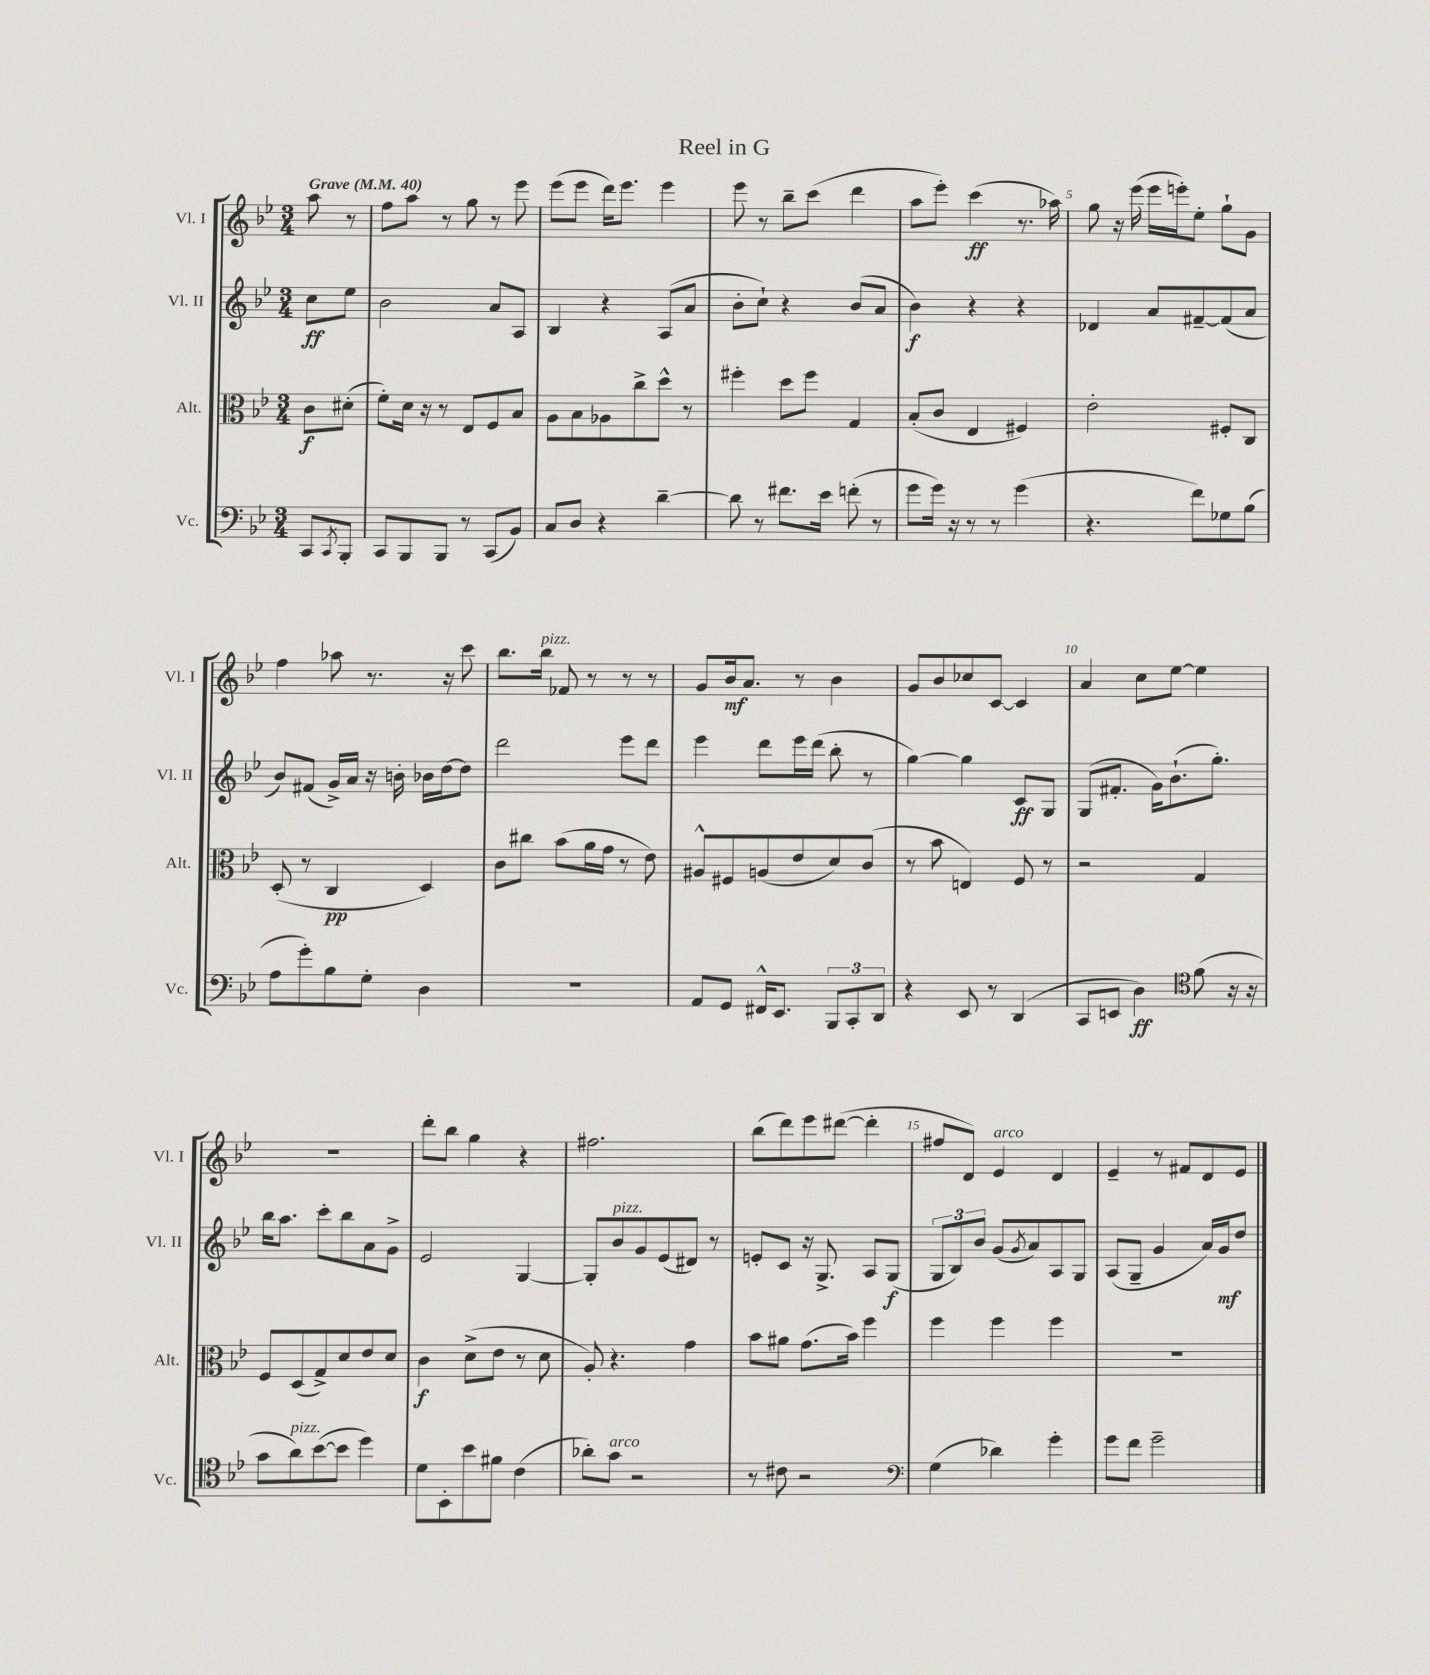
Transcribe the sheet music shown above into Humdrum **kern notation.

**kern	**dynam	**kern	**dynam	**kern	**dynam	**kern	**dynam
*part4	*part4	*part3	*part3	*part2	*part2	*part1	*part1
*staff4	*staff4	*staff3	*staff3	*staff2	*staff2	*staff1	*staff1
*I"Vc.	*	*I"Alt.	*	*I"Vl. II	*	*I"Vl. I	*
*I'Vc.	*	*I'Alt.	*	*I'Vl. II	*	*I'Vl. I	*
*clefF4	*	*clefC3	*	*clefG2	*	*clefG2	*
*k[b-e-]	*	*k[b-e-]	*	*k[b-e-]	*	*k[b-e-]	*
*M3/4	*	*M3/4	*	*M3/4	*	*M3/4	*
*MM40	*	*MM40	*	*MM40	*	*MM40	*
=	=	=	=	=	=	=	=
!	!	!	!	!	!	!LO:TX:a:B:t=Grave	!
8CC/L	.	8c\L	f	8cc\L	ff	8aa\	.
8qCC/	.	.	.	.	.	.	.
8BBB-'/J	.	(8d#X'\J	.	8ee-\J	.	8r	.
=1	=1	=1	=1	=1	=1	=1	=1
8CC/L	.	8f'\L)	.	2b-\	.	8ff\L	.
8BBB-/	.	16d\Jk	.	.	.	8aa\J	.
.	.	16r	.	.	.	.	.
8BBB-/J	.	8r	.	.	.	8r	.
8r	.	8E-/L	.	.	.	8gg\	.
(8CC/L	.	8F/	.	8a/L	.	8r	.
8BB-/J)	.	8B-/J	.	8A/J	.	8eee-\	.
=2	=2	=2	=2	=2	=2	=2	=2
8C/L	.	8A\L	.	4B-/	.	(8eee-\L	.
8D/J	.	8B-\	.	.	.	8eee-\J	.
4r	.	8A-X\	.	4r	.	16ddd\KL)	.
.	.	.	.	.	.	8.eee-\J	.
.	.	8cc^\	.	.	.	.	.
[4d~\	.	8dd^^\J	.	(8A/L	.	4eee-\	.
.	.	8r	.	8a/J	.	.	.
=3	=3	=3	=3	=3	=3	=3	=3
8d\]	.	4ff#X'\	.	8b-'\L	.	8eee-\	.
8r	.	.	.	8cc`\J)	.	8r	.
8.f#X\L	.	8dd\L	.	4r	.	8bb-~\L	.
.	.	8ff#\J	.	.	.	(8ccc\J	.
16e-\Jk	.	.	.	.	.	.	.
(8fn'\	.	4G/	.	(8b-/L	.	4ddd\	.
8r	.	.	.	8a/J	.	.	.
=4	=4	=4	=4	=4	=4	=4	=4
8g\L	.	(8B-'/L	.	4b-\)	f	8aa\L	.
16g\Jk)	.	8c/J	.	.	.	8eee-'\J)	.
16r	.	.	.	.	.	.	.
8r	.	4E-/	.	4r	.	(4ccc\	ff
8r	.	.	.	.	.	.	.
(4g\	.	4F#X/)	.	4r	.	8.r	.
.	.	.	.	.	.	16aa-X\)	.
=5	=5	=5	=5	=5	=5	=5	=5
4.r	.	2e-'\	.	4d-X/	.	8gg\	.
.	.	.	.	.	.	16r	.
.	.	.	.	.	.	(16eee-\	.
.	.	.	.	8a/L	.	16eee-\LL	.
.	.	.	.	.	.	16eeen'\J)	.
8f\L)	.	.	.	[8f#X~/	.	8ee-'\J	.
8G-X\	.	8F#X'/L	.	(8f#/]	.	8gg`\L	.
(8B-\J	.	8C/J	.	8a/J	.	8g\J	.
!!LO:LB:g=z
=6	=6	=6	=6	=6	=6	=6	=6
8A\L	.	(8D'/	.	8b-/L)	.	4ff\	.
8g'\)	.	8r	.	(8f#X/J	.	.	.
8B-\	.	4C/	pp	16g^/LL)	.	8aa-X\	.
.	.	.	.	16a/JJ	.	.	.
8G'\J	.	.	.	16r	.	8.r	.
.	.	.	.	16bn'\	.	.	.
4D\	.	4D/)	.	16b-X\LL	.	.	.
.	.	.	.	[16dd\J	.	16r	.
.	.	.	.	8dd\J]	.	8ccc\	.
=7	=7	=7	=7	=7	=7	=7	=7
2.r	.	8c\L	.	2ddd\	.	8.bb-\L	.
.	.	8cc#X\J	.	.	.	.	.
!	!	!	!	!	!	!LO:TX:a:i:t=pizz.	!
.	.	.	.	.	.	16bb-\Jk	.
.	.	(8b-\L	.	.	.	8f-X/	.
.	.	16a\L	.	.	.	8r	.
.	.	16g\JJ	.	.	.	.	.
.	.	8r	.	8eee-\L	.	8r	.
.	.	8e-\)	.	8ddd\J	.	8r	.
=8	=8	=8	=8	=8	=8	=8	=8
8AA/L	.	8A#X^^/L	.	4eee-\	.	8g/L	.
8GG/J	.	8F#X/	.	.	.	16b-/k	mf
.	.	.	.	.	.	8.a/J	.
16FF#X^^/KL	.	(8An/	.	8ddd\L	.	.	.
8.EE-/J	.	.	.	.	.	.	.
.	.	8e-/	.	16eee-\L	.	8r	.
.	.	.	.	(16ddd\JJ	.	.	.
12BBB-/L	.	8d/)	.	8bb-'\	.	4b-\	.
12CC'/	.	.	.	.	.	.	.
.	.	(8c/J	.	8r	.	.	.
12DD/J	.	.	.	.	.	.	.
=9	=9	=9	=9	=9	=9	=9	=9
4r	.	8r	.	[4gg\)	.	8g/L	.
.	.	8b-\	.	.	.	8b-/	.
8EE-/	.	4En/)	.	4gg\]	.	8cc-X/	.
8r	.	.	.	.	.	[8c/J	.
(4DD/	.	8F/	.	8c/L	ff	4c/]	.
.	.	8r	.	8G/J	.	.	.
=10	=10	=10	=10	=10	=10	=10	=10
8CC/L	.	2r	.	(8G/L	.	4a/	.
8EEn/J	.	.	.	8.f#X'/J	.	.	.
4D\)	ff	.	.	.	.	8cc\L	.
.	.	.	.	16g\KL)	.	.	.
.	.	.	.	(8.b-`\	.	[8ee-\J	.
*clefC4	*	*	*	*	*	*	*
(8f\	.	4G/	.	.	.	4ee-\]	.
.	.	.	.	8.gg'\J)	.	.	.
16r	.	.	.	.	.	.	.
16r	.	.	.	.	.	.	.
!!LO:LB:g=z
=11	=11	=11	=11	=11	=11	=11	=11
8g\L	.	8F/L	.	16bb-\KL	.	2.r	.
.	.	.	.	8.aa\J	.	.	.
!LO:TX:a:i:t=pizz.	!	!	!	!	!	!	!
8a\)	.	(8D/	.	.	.	.	.
([8b-\	.	8G^/)	.	8ccc'\L	.	.	.
8b-\J]	.	8d/	.	8bb-\	.	.	.
4dd\)	.	8e-/	.	8a\	.	.	.
.	.	8d/J	.	8g^\J	.	.	.
=12	=12	=12	=12	=12	=12	=12	=12
8d\L	.	4c\	f	2e-/	.	8ddd'\L	.
8BB-'\	.	.	.	.	.	8bb-\J	.
8b-\	.	(8d^\L	.	.	.	4gg\	.
8f#X\J	.	8e-\J	.	.	.	.	.
(4c\	.	8r	.	[4G/	.	4r	.
.	.	8d\	.	.	.	.	.
=13	=13	=13	=13	=13	=13	=13	=13
8a-X'\L)	.	8A'/)	.	8G'/L]	.	2.ff#X\	.
!	!	!	!	!LO:TX:a:i:t=pizz.	!	!	!
!LO:TX:a:i:t=arco	!	!	!	!	!	!	!
8g\J	.	4.r	.	8b-/	.	.	.
2r	.	.	.	8g/	.	.	.
.	.	.	.	(8e-/	.	.	.
.	.	4g\	.	8d#X/J)	.	.	.
.	.	.	.	8r	.	.	.
=14	=14	=14	=14	=14	=14	=14	=14
8r	.	8b-\L	.	8en'/L	.	(8bb-\L	.
8c#X\	.	8a#X\J	.	8c/J	.	8ddd\)	.
2r	.	(8.g\L	.	16r	.	8eee-\	.
.	.	.	.	8.G^/	.	.	.
.	.	.	.	.	.	([8ddd#X\J	.
.	.	16b-\Jk)	.	.	.	.	.
.	.	4ff\	.	8A/L	.	4ddd#'\]	.
.	.	.	.	(8G/J	f	.	.
=15	=15	=15	=15	=15	=15	=15	=15
*clefF4	*	*	*	*	*	*	*
(4G\	.	4ff\	.	12G/L	.	8ff#X/L	.
.	.	.	.	12B-/)	.	.	.
.	.	.	.	.	.	8d/J)	.
.	.	.	.	12b-/J	.	.	.
!	!	!	!	!	!	!LO:TX:a:i:t=arco	!
4d-X\)	.	4ff\	.	(8g/L	.	4e-/	.
.	.	.	.	8qg/	.	.	.
.	.	.	.	8a/)	.	.	.
4g'\	.	4ff\	.	8A/	.	4d/	.
.	.	.	.	8G/J	.	.	.
=16	=16	=16	=16	=16	=16	=16	=16
8g\L	.	2.r	.	(8A/L	.	4e-~/	.
8f\J	.	.	.	8G~/J	.	.	.
2g~\	.	.	.	4g/	.	8r	.
.	.	.	.	.	.	8f#X/L	.
.	.	.	.	16a/LL)	.	8d/	.
.	.	.	.	16g/J	mf	.	.
.	.	.	.	8dd/J	.	8e-/J	.
==	==	==	==	==	==	==	==
*-	*-	*-	*-	*-	*-	*-	*-
